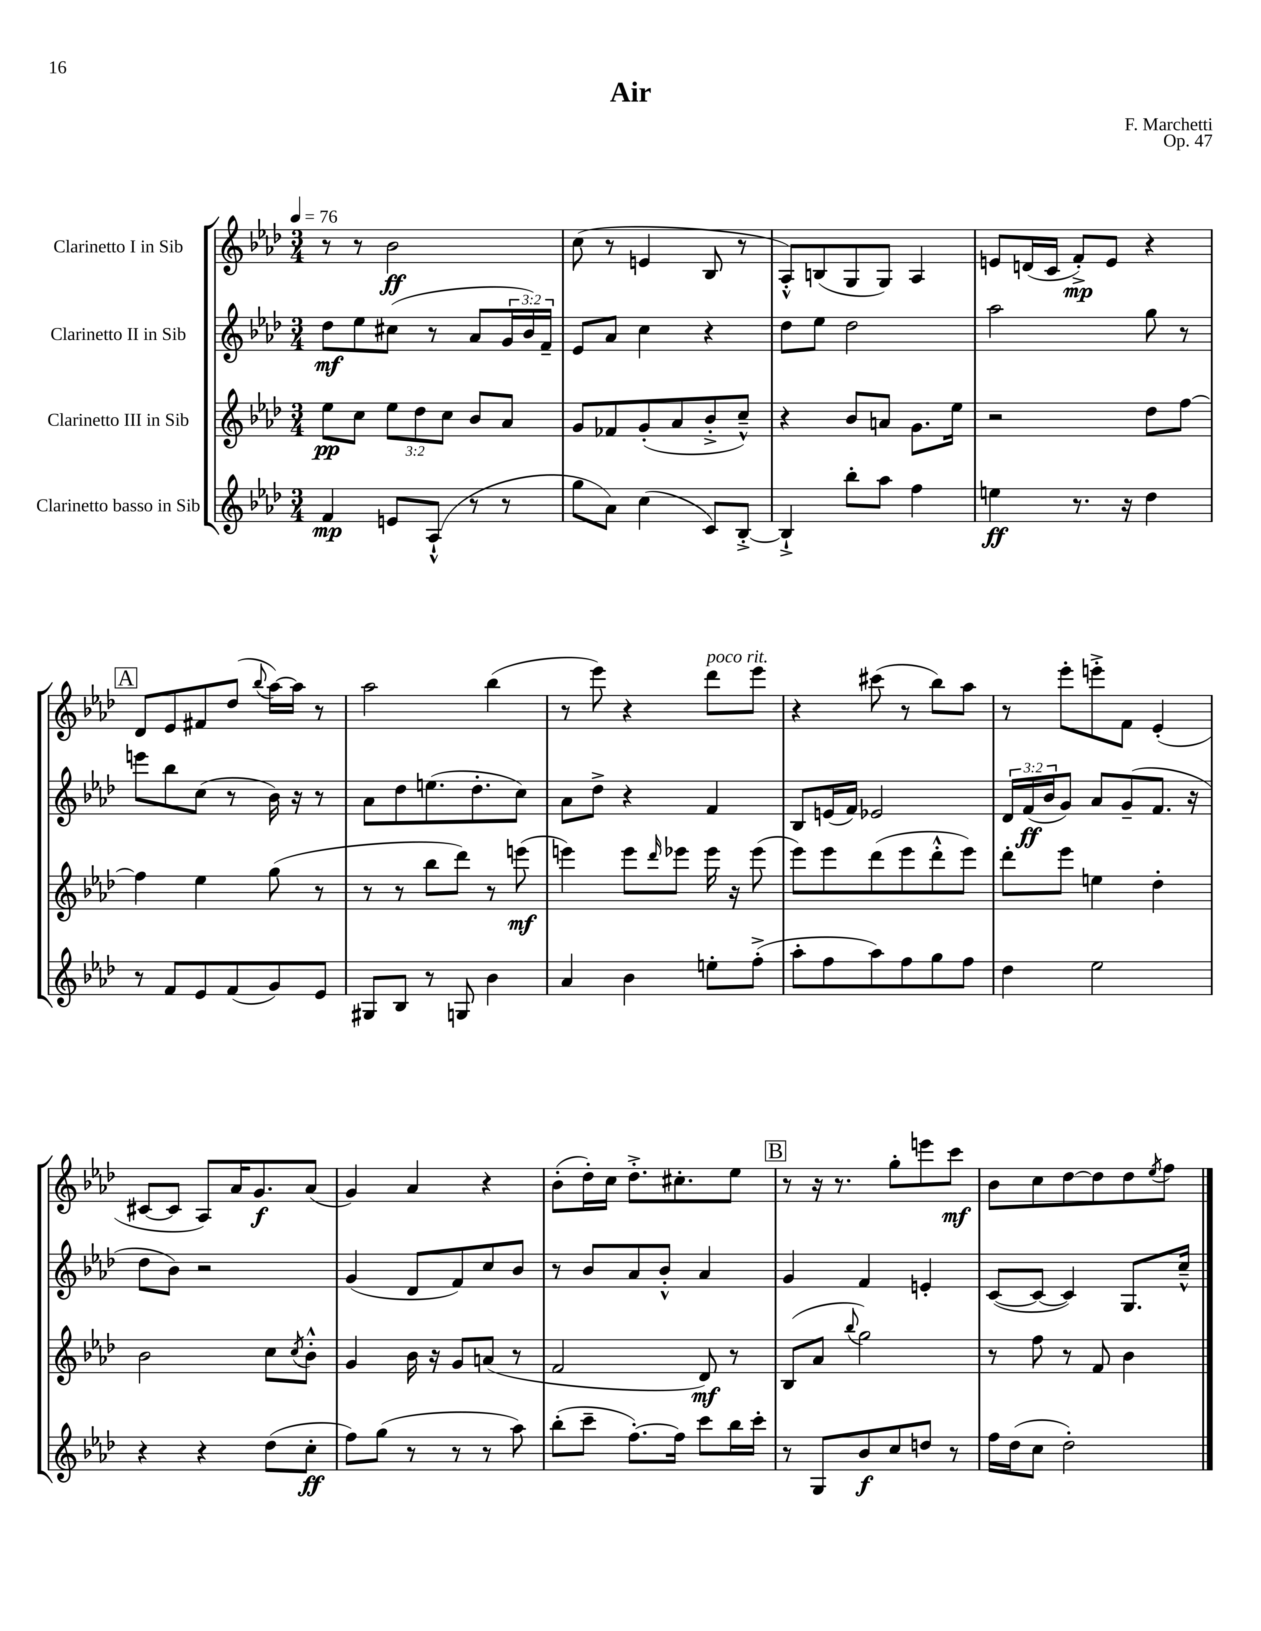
\header { title = "Air" composer = "F. Marchetti" opus = "Op. 47" }
<<
\new StaffGroup <<
\new Staff = "s0" \with { instrumentName = "Clarinetto I in Sib" } {
    \clef treble \key aes \major \numericTimeSignature \time 3/4 \tempo 4 = 76
    r8 r8 bes'2\ff |
    c''8( r8 e'4 bes8 r8 |
    aes8-.-^) b8( g8 g8) aes4 |
    e'8 d'16( c'16 f'8-.->\mp) e'8 r4 |
    \mark \markup { \box "A" } des'8 ees'8 fis'8 des''8( \appoggiatura { bes''8 } aes''16~) aes''16 r8 |
    aes''2 bes''4( |
    r8 ees'''8) r4 des'''8^\markup { \italic "poco rit." } ees'''8 |
    r4 cis'''8( r8 bes''8) aes''8 |
    r8 ees'''8-. e'''8-.-> f'8 ees'4-.( |
    cis'8~ cis'8 aes8) aes'16 g'8.\f aes'8( |
    g'4) aes'4 r4 |
    bes'8-.( des''16-.) c''16 des''8.-.-> cis''8.-. ees''8 |
    \mark \markup { \box "B" } r8 r16 r8. g''8-. e'''8 c'''8\mf |
    bes'8 c''8 des''8~ des''8 des''8 \acciaccatura { ees''8 } f''8 \bar "|." |
}
\new Staff = "s1" \with { instrumentName = "Clarinetto II in Sib" } {
    \clef treble \key aes \major \numericTimeSignature \time 3/4 \override Staff.TupletNumber.text = #tuplet-number::calc-fraction-text
    des''8\mf ees''8 cis''8( r8 aes'8 \tuplet 3/2 { g'16 bes'16) f'16-- } |
    ees'8 aes'8 c''4 r4 |
    des''8 ees''8 des''2 |
    aes''2 g''8 r8 |
    \mark \markup { \box "A" } e'''8 bes''8 c''8( r8 bes'16) r16 r8 |
    aes'8 des''8 e''8.( des''8.-. c''8) |
    aes'8 des''8-> r4 f'4 |
    bes8 e'16( f'16) ees'2 |
    \tuplet 3/2 { des'16 f'16\ff( bes'16 } g'8) aes'8 g'8--( f'8. r16 |
    des''8 bes'8) r2 |
    g'4( des'8 f'8) c''8 bes'8 |
    r8 bes'8 aes'8 bes'8-.-^ aes'4 |
    \mark \markup { \box "B" } g'4 f'4 e'4-. |
    c'8~( c'8~ c'4) g8. c''16---^ \bar "|." |
}
\new Staff = "s2" \with { instrumentName = "Clarinetto III in Sib" } {
    \clef treble \key aes \major \numericTimeSignature \time 3/4 \override Staff.TupletNumber.text = #tuplet-number::calc-fraction-text
    ees''8\pp c''8 \tuplet 3/2 { ees''8 des''8 c''8 } bes'8 aes'8 |
    g'8 fes'8 g'8-.( aes'8 bes'8-.-> c''8---^) |
    r4 bes'8 a'8 g'8. ees''16 |
    r2 des''8 f''8~ |
    \mark \markup { \box "A" } f''4 ees''4 g''8( r8 |
    r8 r8 bes''8 des'''8) r8 e'''8\mf( |
    e'''4) e'''8 \grace { des'''16 } ees'''8 ees'''16 r16 ees'''8( |
    ees'''8) ees'''8 des'''8( ees'''8 des'''8-.-^ ees'''8) |
    des'''8-. ees'''8 e''4 des''4-. |
    bes'2 c''8 \acciaccatura { c''8 } bes'8-.-^ |
    g'4 bes'16 r16 g'8 a'8( r8 |
    f'2 des'8\mf) r8 |
    \mark \markup { \box "B" } bes8( aes'8 \appoggiatura { bes''8 } g''2) |
    r8 f''8 r8 f'8 bes'4 \bar "|." |
}
\new Staff = "s3" \with { instrumentName = "Clarinetto basso in Sib" } {
    \clef treble \key aes \major \numericTimeSignature \time 3/4
    f'4\mp e'8 aes8-!-^( r8 r8 |
    g''8 aes'8) c''4( c'8) bes8~-.-> |
    bes4-!-> bes''8-. aes''8 f''4 |
    e''4\ff r8. r16 des''4 |
    \mark \markup { \box "A" } r8 f'8 ees'8 f'8( g'8) ees'8 |
    gis8 bes8 r8 g8 bes'4 |
    aes'4 bes'4 e''8-. f''8-.->( |
    aes''8-. f''8 aes''8) f''8 g''8 f''8 |
    des''4 ees''2 |
    r4 r4 des''8( c''8-.\ff |
    f''8) g''8( r8 r8 r8 aes''8) |
    bes''8-.( c'''8-- f''8.~-.) f''16 c'''8 bes''16 c'''16-. |
    \mark \markup { \box "B" } r8 g8 bes'8\f c''8 d''8 r8 |
    f''16 des''16( c''8 des''2-.) \bar "|." |
}
>>
>>
\layout { \context { \Score \remove "Bar_number_engraver" } }
